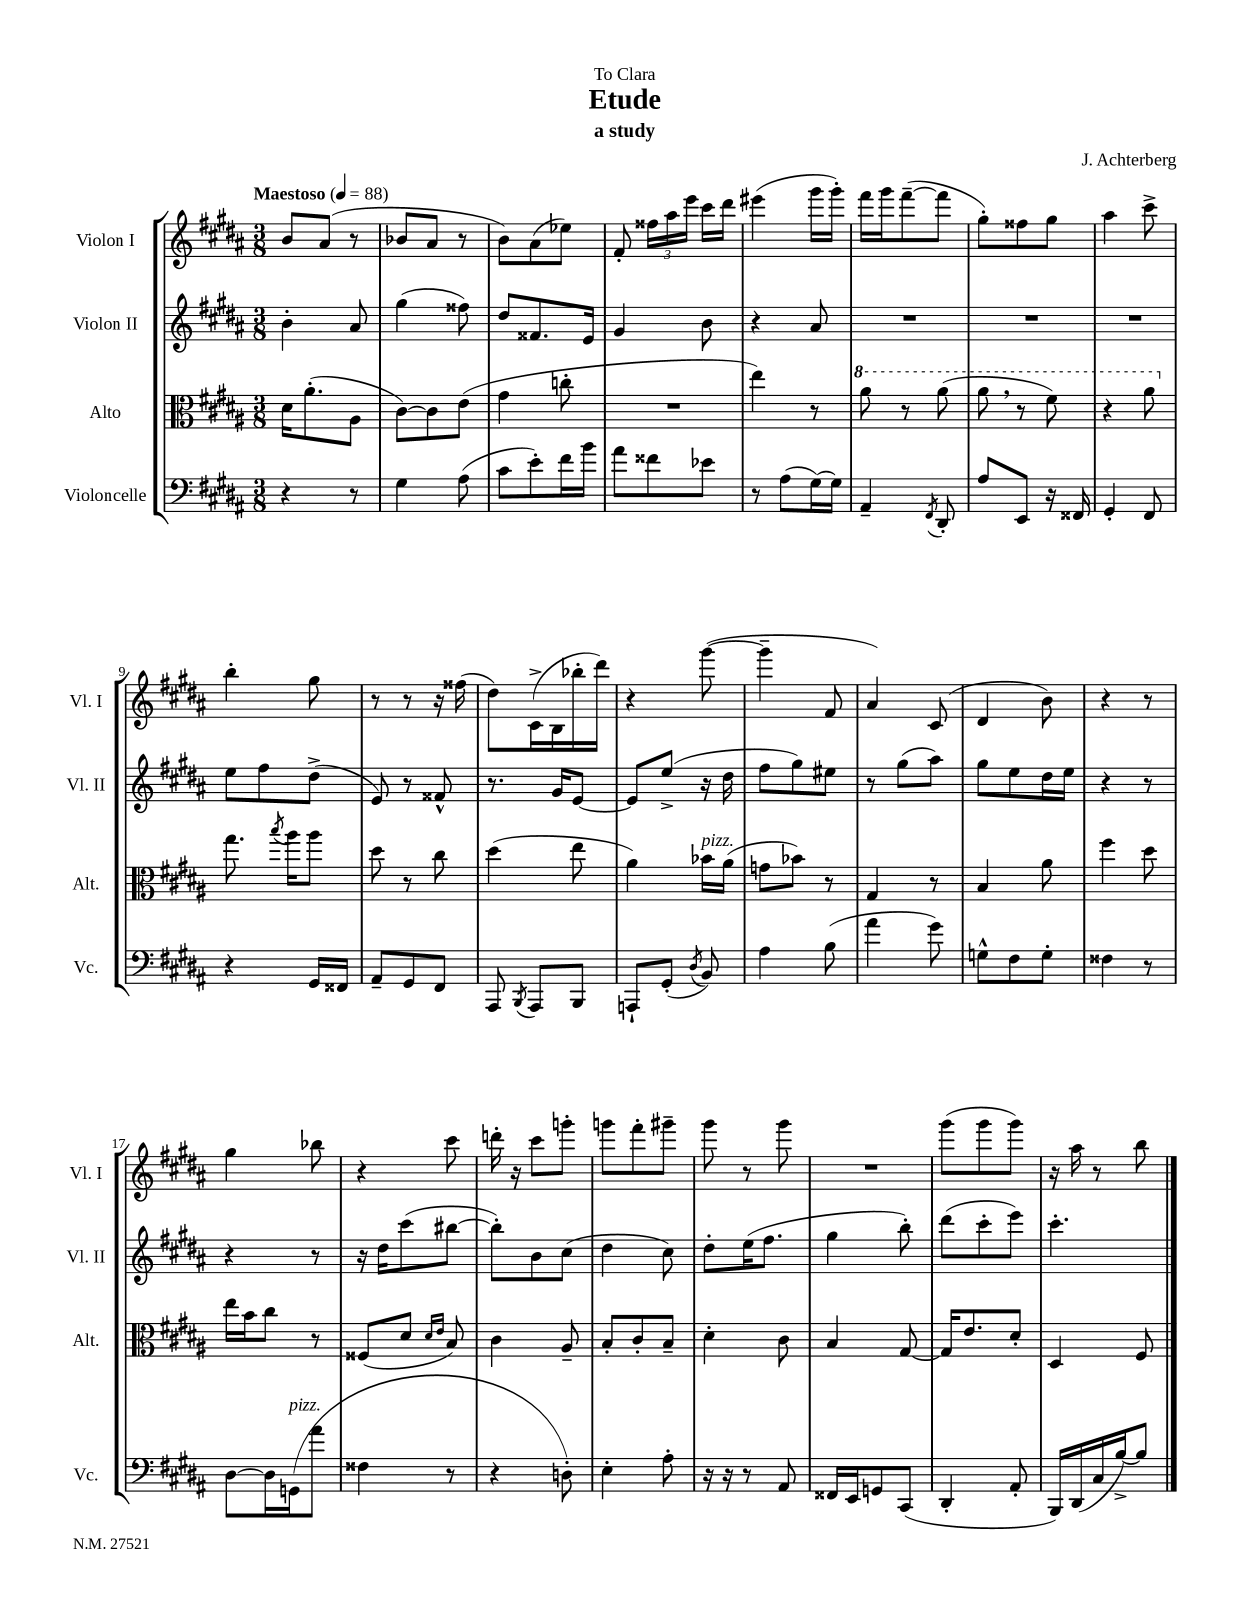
\header { title = "Etude" composer = "J. Achterberg" subtitle = "a study" dedication = "To Clara" }
<<
\new StaffGroup <<
\new Staff = "s0" \with { instrumentName = "Violon I" shortInstrumentName = "Vl. I" } {
    \clef treble \key b \major \numericTimeSignature \time 3/8 \tempo "Maestoso" 4 = 88
    \autoBeamOff b'8[ ais'8]( r8 |
    bes'8[ ais'8] r8 |
    b'8[) ais'8( ees''8]) |
    fis'8-. \tuplet 3/2 { fisis''16[ ais''16 e'''16] } cis'''16[ dis'''16] |
    eis'''4( gis'''16[ gis'''16]-.) |
    fis'''16[ gis'''16 fis'''8~--( fis'''8] |
    gis''8[-.) fisis''8 gis''8] |
    ais''4 cis'''8-> |
    b''4-. gis''8 |
    r8 r8 r16 fisis''16( |
    dis''8[) cis'16->( b16 bes''16-. dis'''16]) |
    r4 gis'''8~( |
    gis'''4-- fis'8 |
    ais'4) cis'8( |
    dis'4 b'8) |
    r4 r8 |
    gis''4 bes''8 |
    r4 cis'''8 |
    d'''16-. r16 cis'''8[ g'''8]-. |
    g'''8[ fis'''8-. gis'''8]-- |
    gis'''8 r8 gis'''8 |
    R4. |
    gis'''8[( gis'''8 gis'''8]) |
    r16 ais''16 r8 b''8 \bar "|." |
}
\new Staff = "s1" \with { instrumentName = "Violon II" shortInstrumentName = "Vl. II" } {
    \clef treble \key b \major \numericTimeSignature \time 3/8
    \autoBeamOff b'4-. ais'8 |
    gis''4( fisis''8) |
    dis''8[ fisis'8. e'16] |
    gis'4 b'8 |
    r4 ais'8 |
    R4. |
    R4. |
    R4. |
    e''8[ fis''8 dis''8]->( |
    e'8) r8 fisis'8-^ |
    r8. gis'16[ e'8]~ |
    e'8[ e''8]->( r16 dis''16 |
    fis''8[ gis''8) eis''8] |
    r8 gis''8[( ais''8]) |
    gis''8[ e''8 dis''16 e''16] |
    r4 r8 |
    r4 r8 |
    r16 dis''16[ cis'''8( bis''8]~ |
    bis''8[-.) b'8 cis''8]( |
    dis''4 cis''8) |
    dis''8[-. e''16( fis''8.] |
    gis''4 b''8-.) |
    dis'''8[( cis'''8-. e'''8]) |
    cis'''4.-. \bar "|." |
}
\new Staff = "s2" \with { instrumentName = "Alto" shortInstrumentName = "Alt." } {
    \clef alto \key b \major \numericTimeSignature \time 3/8
    \autoBeamOff dis'16[ ais'8.-.( ais8] |
    cis'8[~) cis'8 e'8]( |
    gis'4 c''8-. |
    R4. |
    e''4) r8 |
    \ottava #1 ais''8 r8 ais''8( |
    ais''8 \breathe r8 fis''8) |
    r4 ais''8 \ottava #0 |
    gis''8. \acciaccatura { b''8 } ais''16[ ais''8] |
    dis''8 r8 cis''8 |
    dis''4( e''8 |
    ais'4) bes'16[^\markup { \italic "pizz." } ais'16]( |
    g'8[ bes'8]) r8 |
    gis4 r8 |
    b4 ais'8 |
    fis''4 dis''8 |
    e''16[ b'16 cis''8] r8 |
    fisis8[( dis'8] \grace { dis'16[ e'16] } b8) |
    cis'4 ais8-- |
    b8[-. cis'8-. b8]-- |
    dis'4-. cis'8 |
    b4 gis8~ |
    gis16[ e'8. dis'8]-. |
    dis4 fis8 \bar "|." |
}
\new Staff = "s3" \with { instrumentName = "Violoncelle" shortInstrumentName = "Vc." } {
    \clef bass \key b \major \numericTimeSignature \time 3/8
    \autoBeamOff r4 r8 |
    gis4 ais8( |
    cis'8[ e'8-.) fis'16 b'16] |
    ais'8[ fisis'8 ees'8] |
    r8 ais8[( gis16~) gis16] |
    ais,4-- \acciaccatura { fis,8 } dis,8-. |
    ais8[ e,8] r16 fisis,16 |
    gis,4-. fis,8 |
    r4 gis,16[ fisis,16] |
    ais,8[-- gis,8 fis,8] |
    ais,,8 \acciaccatura { b,,8 } ais,,8[ b,,8] |
    a,,8[-! gis,8]-.( \acciaccatura { dis8 } b,8) |
    ais4 b8( |
    ais'4 gis'8) |
    g8[-^ fis8 g8]-. |
    fisis4 r8 |
    dis8[~ dis16 g,16^\markup { \italic "pizz." }( ais'8] |
    fisis4 r8 |
    r4 d8-.) |
    e4-. ais8-. |
    r16 r16 r8 ais,8 |
    fisis,16[ e,16 g,8 cis,8]( |
    dis,4-. ais,8-. |
    b,,16[) dis,16( cis16 b16~->) b8] \bar "|." |
}
>>
>>
